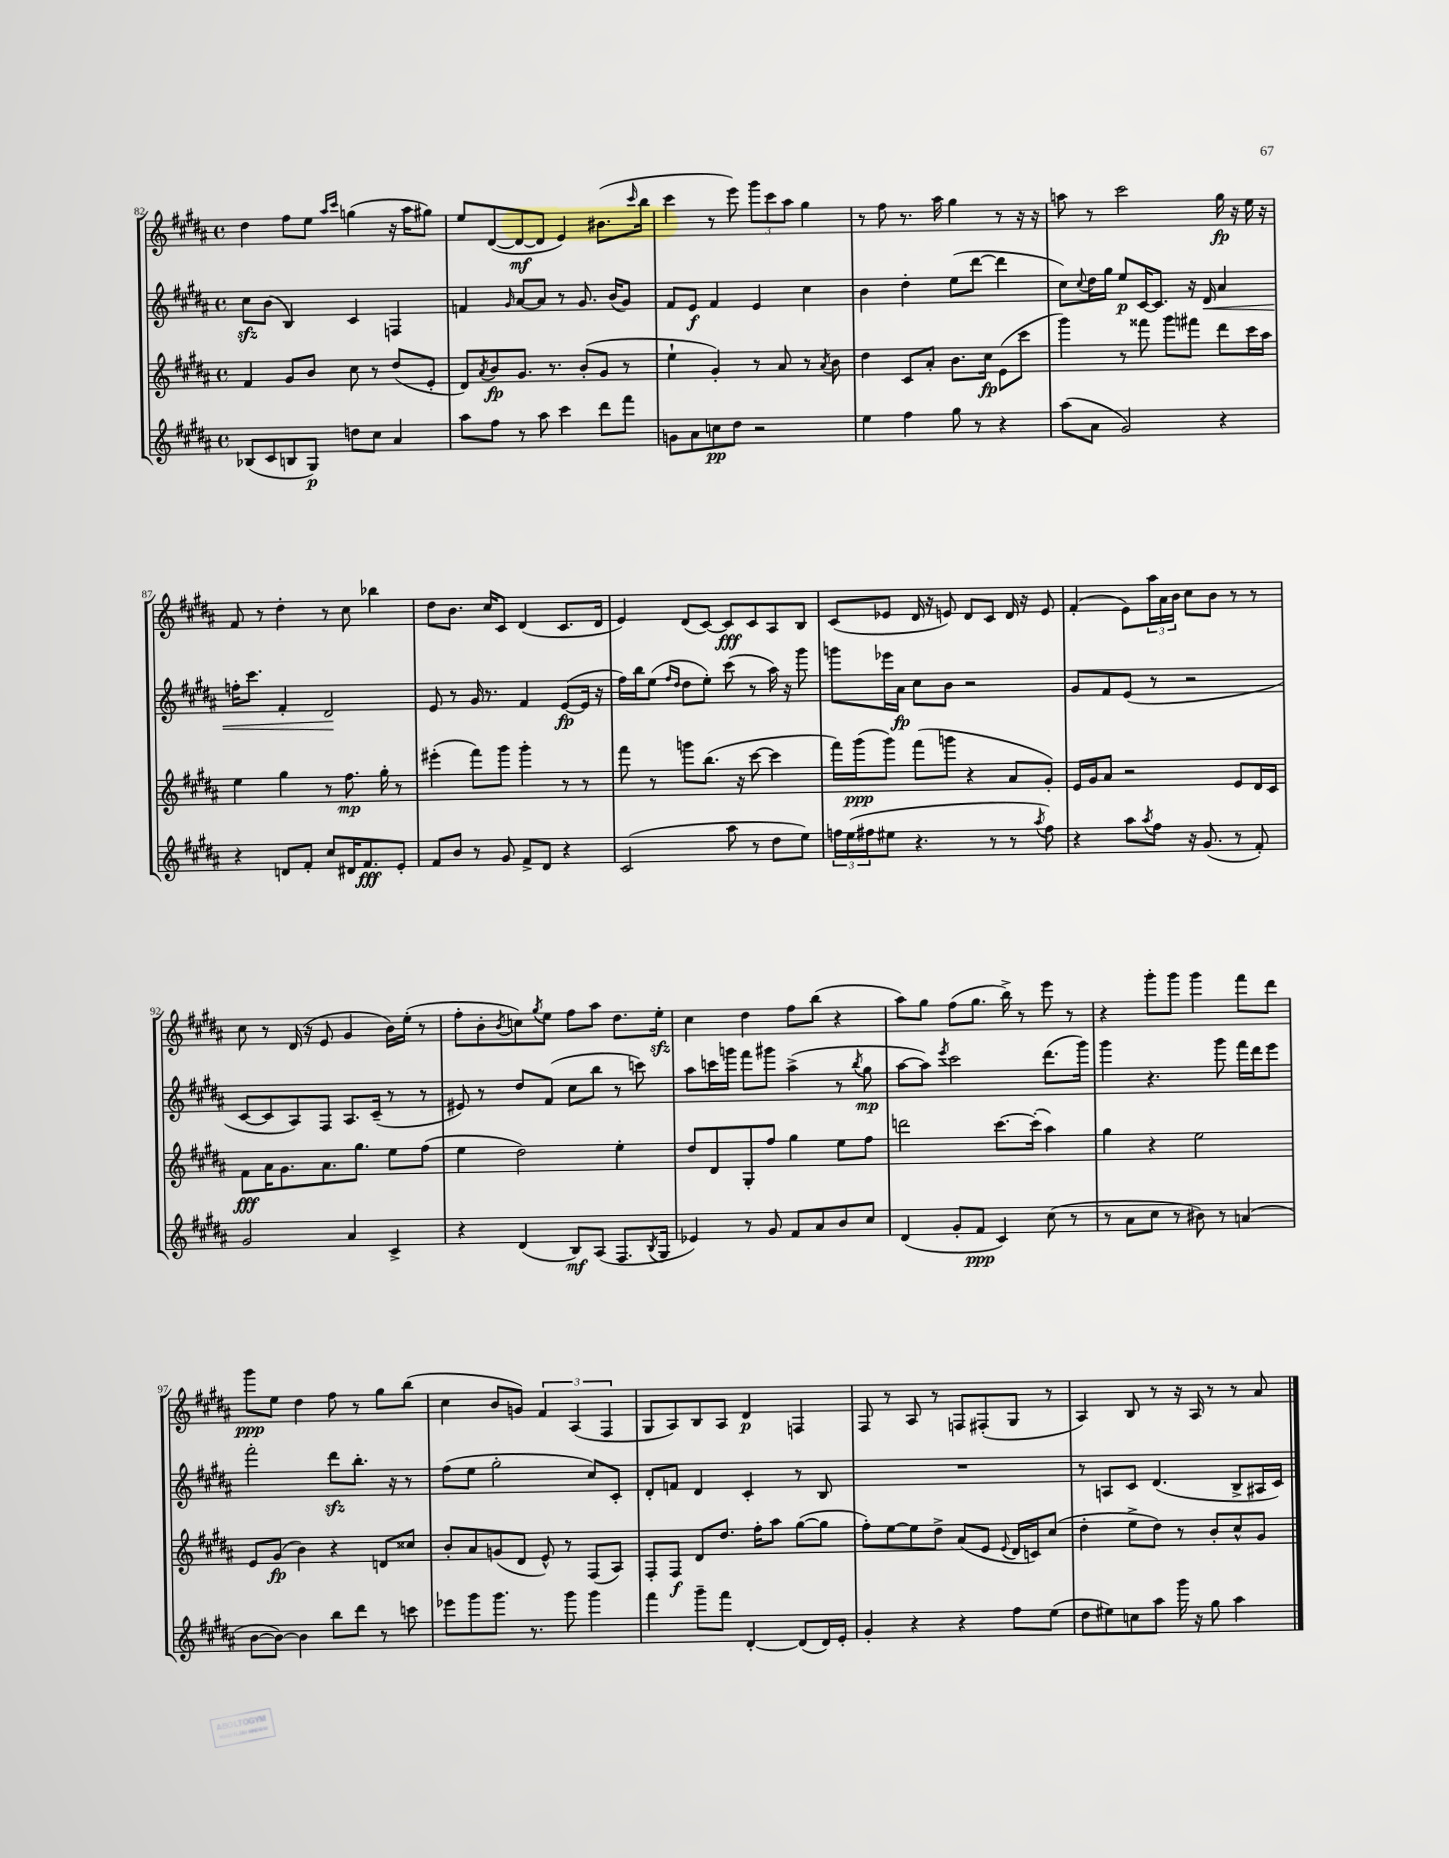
<<
\new StaffGroup <<
\new Staff = "s0" {
    \clef treble \key b \major \defaultTimeSignature \time 4/4
    dis''4 fis''8 e''8 \grace { ais''16 cis'''16 } g''4( r16 ais''16 gis''8) |
    e''8 dis'8~( dis'8~\mf dis'8 e'4) bis'8.( \grace { cis'''16 } b''16 |
    cis'''4 r8 e'''8) \tuplet 3/2 { gis'''8 cis'''8 ais''8 } gis''4 |
    r8 fis''8 r8. ais''16 gis''4 r8 r16 r16 |
    a''8 r8 cis'''2 gis''16\fp r16 e''16 r16 |
    fis'8 r8 dis''4-. r8 cis''8 bes''4 |
    dis''8 b'8. cis''16 cis'8 dis'4( cis'8. dis'16 |
    e'4) dis'8( cis'8~) cis'8\fff cis'8 ais8 b8 |
    cis'8( ees'8 dis'16 r16 e'8) dis'8 cis'8 dis'16 r16 e'8 |
    fis'4-.( e'8) \tuplet 3/2 { ais''16 ais'16 b'16 } cis''8 b'8 r8 r8 |
    cis''8 r8 dis'16( r16 e'8 gis'4 b'16) e''16-.( r8 |
    fis''8-. b'8-. \acciaccatura { b'8 } c''8) \acciaccatura { gis''8 } e''8 fis''8 ais''8 dis''8. e''16-.\sfz |
    cis''4 dis''4 fis''8 b''8( r4 |
    ais''8) gis''8 fis''8( gis''8. b''16->) r8 e'''8 r8 |
    r4 gis'''8-. gis'''8 gis'''4 fis'''8 dis'''8 |
    gis'''8\ppp e''8 dis''4 fis''8 r8 gis''8 b''8( |
    cis''4 b'8 g'8) \tuplet 3/2 { fis'4 ais4( fis4 } |
    gis8 ais8) b8 ais8 dis'4\p f4 |
    fis8 r8 ais8 r8 f8 fis8-.( gis8 r8 |
    ais4) b8 r8 r16 ais16 r8 r8 ais'8 \bar "|." |
}
\new Staff = "s1" {
    \clef treble \key b \major \defaultTimeSignature \time 4/4
    cis''8\sfz b'8( b4) cis'4 f4 |
    f'4 \grace { gis'16 } ais'8~ ais'8 r8 gis'8. b'16( gis'8) |
    fis'8 e'8\f fis'4 e'4 cis''4 |
    b'4 dis''4-. e''8( dis'''8~ dis'''4 |
    cis''8) \appoggiatura { cis''8 } dis''16 gis''16 e''8\p cis'16~ cis'8. r16 dis'16\< ais'4 |
    f''16-. cis'''8. fis'4-. dis'2\! |
    e'8 r8 gis'16 r8. fis'4 e'8~\fp( e'16 r16 |
    fis''16) b''16 e''8( \grace { fis''16 dis''16 } dis''8 e''8-.) cis'''8( r8 ais''16) r16 gis'''8 |
    g'''8 ees'''16 ais'16\fp cis''8 b'8 r2 |
    gis'8 fis'8 e'8( r8 r2 |
    cis'8~ cis'8 ais8) fis8 ais8. cis'16--( r8 r8 |
    eis'8) r8 dis''8 fis'8( cis''8 b''8 r8 c'''8) |
    ais''8 c'''16 g'''16 fis'''8 gis'''8 ais''4->( r8 \acciaccatura { b''8 } gis''8\mp |
    ais''8~ ais''8) \acciaccatura { e'''8 } cis'''2 dis'''8.( gis'''16) |
    gis'''4 r4. gis'''8 fis'''16 dis'''16 e'''8 |
    fis'''2-. dis'''8\sfz b''8.-. r16 r8 |
    fis''8( e''8 gis''2-. cis''8) cis'8-. |
    dis'8-. f'8 dis'4 cis'4-. r8 b8 |
    R1 |
    r8 a8 cis'8 dis'4.( b8-> ais16 cis'16) \bar "|." |
}
\new Staff = "s2" {
    \clef treble \key b \major \defaultTimeSignature \time 4/4
    fis'4 gis'8 b'8 cis''8 r8 dis''8( e'8-. |
    dis'8) \acciaccatura { ais'8 } b'8\fp gis'8. r8. b'8-.( gis'8 r8 |
    e''4-! gis'4-.) r8 ais'8 r8 \acciaccatura { ais'8 } b'8 |
    dis''4 cis'8 ais'8-. b'8. cis''16\fp e'8( cis'''8 |
    gis'''4) r8 fisis'''8 gis'''8 fis'''8 dis'''8 cis'''16 ais''16 |
    e''4 gis''4 r8 fis''8.\mp gis''16-. r8 |
    eis'''4-.( fis'''8) gis'''8 gis'''4-. r8 r8 |
    fis'''8 r8 g'''8 b''8.( r16 cis'''8~ cis'''4 |
    fis'''16) gis'''16\ppp( gis'''8) fis'''8( g'''8 r4 ais'8 gis'8-.) |
    e'16 gis'16 ais'8 r2 e'8 dis'16 cis'16 |
    fis'8\fff ais'16 gis'8. ais'8. gis''8. e''8 fis''8( |
    e''4 dis''2) e''4-. |
    dis''8 dis'8 gis8-. fis''8 gis''4 e''8 fis''8 |
    d'''2 cis'''8.~ cis'''16-.( ais''4) |
    gis''4 r4 e''2 |
    e'8 gis'8\fp( b'4) r4 d'8 cisis''8 |
    b'8-. ais'8 g'8( dis'8 e'8-^) r8 fis8( ais8) |
    fis8-. fis8\f dis'8 dis''8. fis''16-. ais''8 gis''8~( gis''8 |
    fis''8-.) e''8~ e''8 dis''8-> ais'8( e'8 \appoggiatura { e'8 } dis'16 c'16) cis''8( |
    dis''4-. e''8-> dis''8) r8 b'8-. cis''8-^ gis'8 \bar "|." |
}
\new Staff = "s3" {
    \clef treble \key b \major \defaultTimeSignature \time 4/4
    bes8( cis'8 b8 gis8\p) d''8 cis''8 ais'4 |
    ais''8 fis''8 r8 ais''8 cis'''4 dis'''8 fis'''8 |
    g'8 ais'8 c''8\pp dis''8 r2 |
    e''4 fis''4 gis''8 r8 r4 |
    ais''8( ais'8 gis'2) r4 |
    r4 d'8 fis'8-. cis''8 dis'16 fis'8.\fff e'8-. |
    fis'8 b'8 r8 gis'8 fis'8-> dis'8 r4 |
    cis'2( ais''8 r8 dis''8 e''8) |
    \tuplet 3/2 { f''16 e''16( fis''16 } eis''8 r4. r8 r8 \acciaccatura { ais''8 } fis''8) |
    r4 ais''8 \acciaccatura { ais''8 } fis''8 r16 gis'8.( r8 fis'8-.) |
    gis'2 ais'4 cis'4-> |
    r4 dis'4( b8\mf) ais8( fis8. \acciaccatura { b8 } gis16 |
    ees'4) r8 gis'8 fis'8 ais'8 b'8 cis''8 |
    dis'4( gis'8-. fis'8\ppp cis'4) cis''8( r8 |
    r8 ais'8 cis''8 r8 bis'8) r8 a'4( |
    b'8~ b'8~) b'4 b''8 dis'''8 r8 c'''8 |
    ees'''8 gis'''8 gis'''8. r8. gis'''8 gis'''4 |
    fis'''4 gis'''8-- fis'''8 dis'4~-. dis'8( dis'16) e'16-. |
    gis'4-. r4 r4 fis''8 e''8( |
    dis''8 eis''8) c''8 ais''8 gis'''16 r16 gis''8 ais''4 \bar "|." |
}
>>
>>
\layout { \context { \Score currentBarNumber = #82 } }
